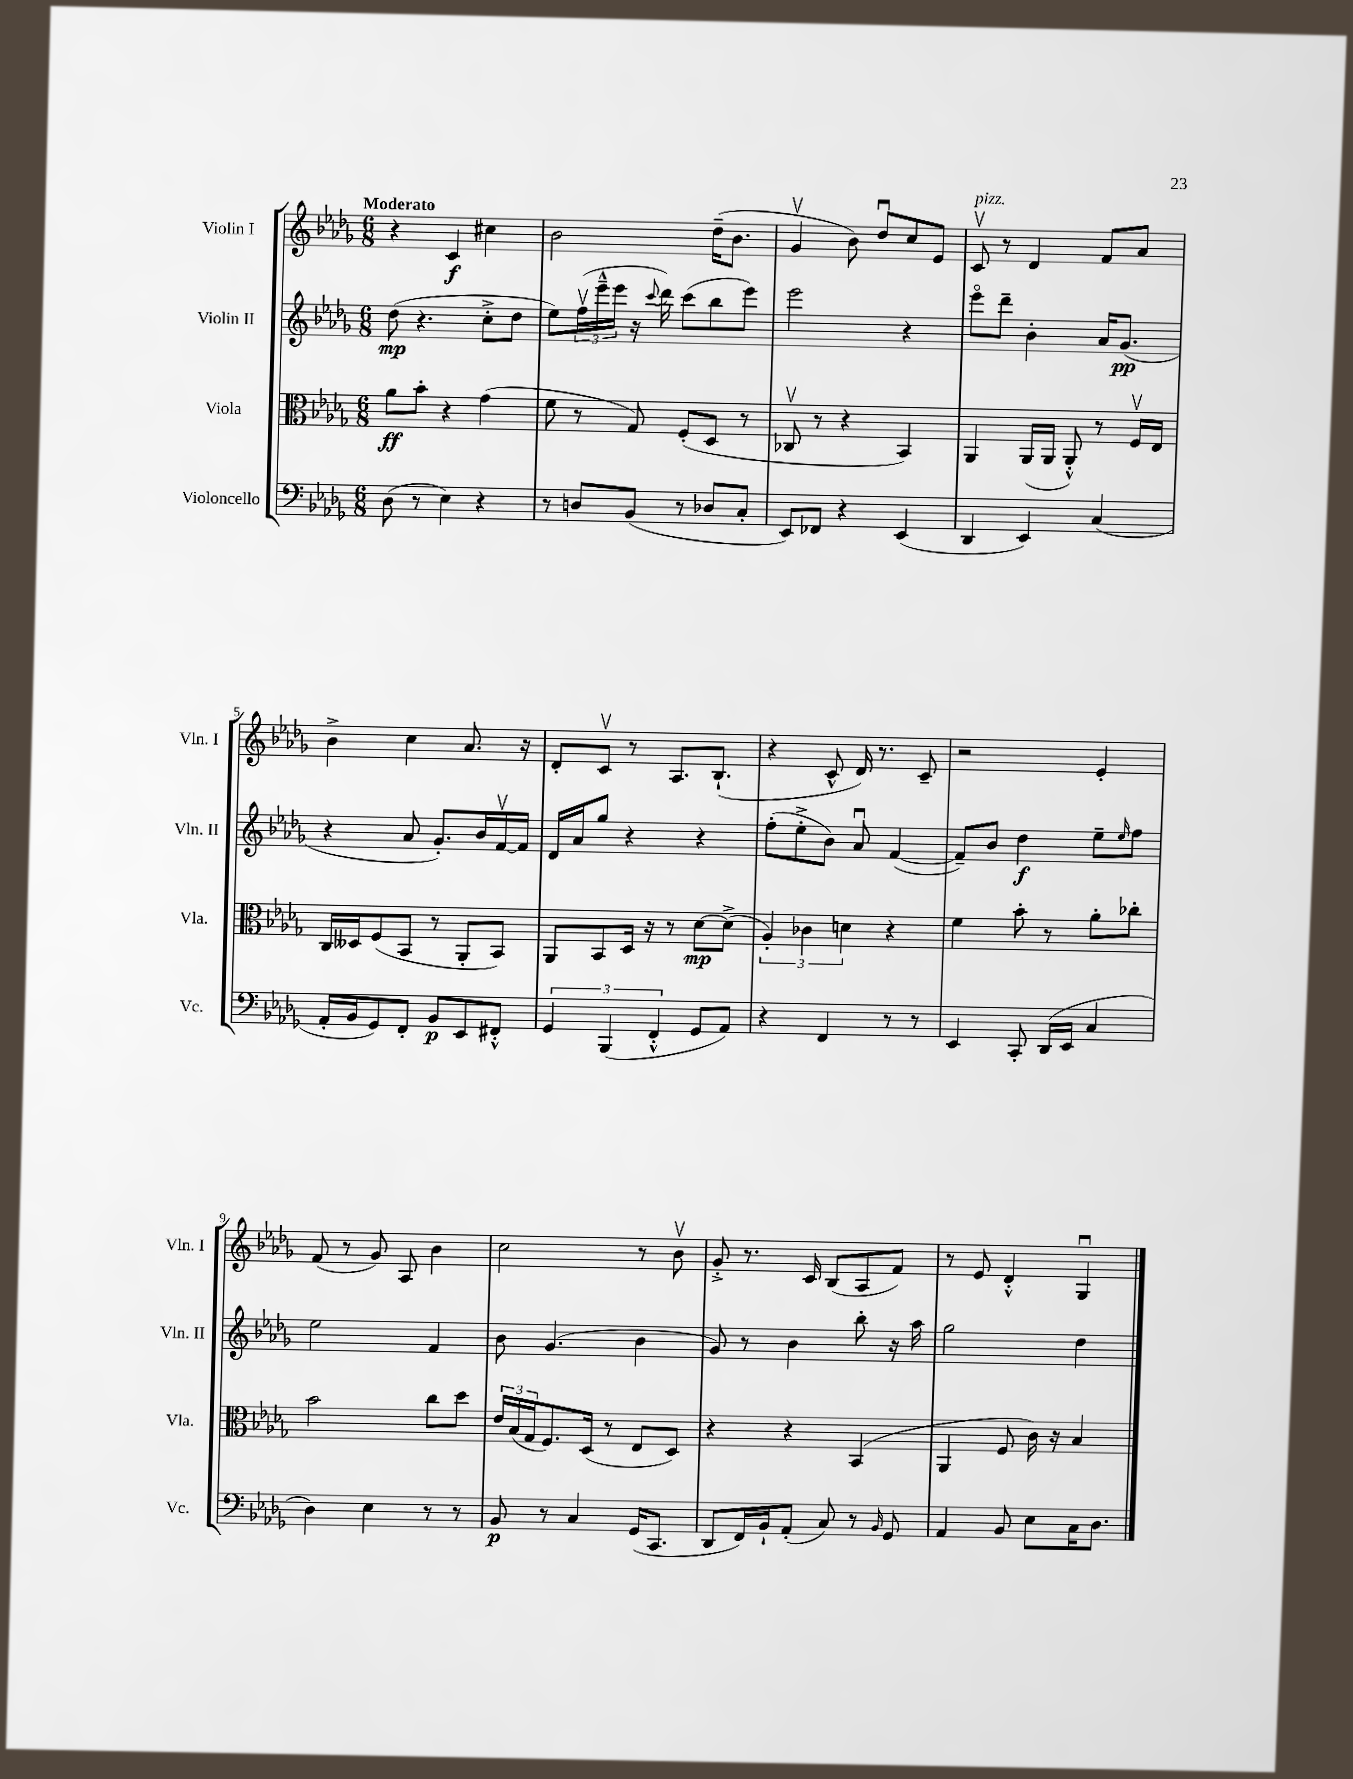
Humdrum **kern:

**kern	**dynam	**kern	**dynam	**kern	**dynam	**kern	**dynam
*part4	*part4	*part3	*part3	*part2	*part2	*part1	*part1
*staff4	*staff4	*staff3	*staff3	*staff2	*staff2	*staff1	*staff1
*I"Violoncello	*	*I"Viola	*	*I"Violin II	*	*I"Violin I	*
*I'Vc.	*	*I'Vla.	*	*I'Vln. II	*	*I'Vln. I	*
*clefF4	*	*clefC3	*	*clefG2	*	*clefG2	*
*k[b-e-a-d-g-]	*	*k[b-e-a-d-g-]	*	*k[b-e-a-d-g-]	*	*k[b-e-a-d-g-]	*
*M6/8	*	*M6/8	*	*M6/8	*	*M6/8	*
=1	=1	=1	=1	=1	=1	=1	=1
!	!	!	!	!	!	!LO:TX:a:B:t=Moderato	!
(8D-\	.	8a-\L	ff	(8dd-\	mp	4r	.
8r	.	8b-'\J	.	4.r	.	.	.
4E-\)	.	4r	.	.	.	4c/	f
4r	.	(4g-\	.	8cc'^\L	.	4cc#X\	.
.	.	.	.	8dd-\J	.	.	.
=2	=2	=2	=2	=2	=2	=2	=2
8r	.	8f\	.	8ee-\L)	.	2b-\	.
8Dn/L	.	8r	.	(24ffv\L	.	.	.
.	.	.	.	24eee-~^^\	.	.	.
.	.	.	.	24eee-\JJ	.	.	.
(8BB-/J	.	8G-/)	.	16r	.	.	.
.	.	.	.	8qqccc/	.	.	.
.	.	.	.	16ddd-\)	.	.	.
8r	.	(8F'/L	.	(8ccc\L	.	.	.
8D-X/L	.	8D-/J	.	8bb-\	.	(16dd-~\KL	.
.	.	.	.	.	.	8.b-\J	.
8C'/J	.	8r	.	8eee-\J)	.	.	.
=3	=3	=3	=3	=3	=3	=3	=3
8EE-/L)	.	8C-Xv/	.	2eee-\	.	4g-v/	.
8FF-X/J	.	8r	.	.	.	.	.
4r	.	4r	.	.	.	8b-\)	.
.	.	.	.	.	.	8dd-u/L	.
(4EE-/	.	4BB-/)	.	4r	.	8cc/	.
.	.	.	.	.	.	8e-/J	.
=4	=4	=4	=4	=4	=4	=4	=4
!	!	!	!	!	!	!LO:TX:a:i:t=pizz.	!
4DD-/	.	4AA-/	.	8eee-\L	.	8cv/	.
.	.	.	.	8ddd-~\J	.	8r	.
4EE-/)	.	(16AA-/LL	.	4b-'\	.	4d-/	.
.	.	16AA-/JJ	.	.	.	.	.
.	.	8AA-'^^/)	.	.	.	.	.
(4C/	.	8r	.	16a-/KL	.	8f/L	.
.	.	.	.	(8.g-/J	pp	.	.
.	.	16Fv/LL	.	.	.	8a-/J	.
.	.	16E-/JJ	.	.	.	.	.
!!LO:LB:g=z
=5	=5	=5	=5	=5	=5	=5	=5
16AA-'/LL	.	16C/LL	.	4r	.	4b-^\	.
16BB-/J	.	16D--X/J	.	.	.	.	.
8GG-/)	.	(8F/	.	.	.	.	.
8FF'/J	.	8BB-/J	.	8a-/	.	4cc\	.
8BB-/L	p	8r	.	8.g-'/L)	.	.	.
8EE-/	.	8AA-'/L	.	.	.	8.a-/	.
.	.	.	.	16b-/L	.	.	.
8FF#X'^^/J	.	8BB-/J)	.	[16fv/	.	.	.
.	.	.	.	16f/JJ]	.	16r	.
=6	=6	=6	=6	=6	=6	=6	=6
6GG-/	.	8AA-/L	.	16d-/LL	.	8d-'/L	.
.	.	.	.	16a-/J	.	.	.
.	.	8BB-/	.	8gg-/J	.	8cv/J	.
(6BBB-/	.	.	.	.	.	.	.
.	.	16D-/Jk	.	4r	.	8r	.
.	.	16r	.	.	.	.	.
6FF'^^/	.	.	.	.	.	.	.
.	.	8r	.	.	.	8.A-/L	.
8GG-/L	.	[8d-\L	mp	4r	.	.	.
.	.	.	.	.	.	(8.B-`/J	.
8AA-/J)	.	(8d-^\J]	.	.	.	.	.
=7	=7	=7	=7	=7	=7	=7	=7
4r	.	6A-'/)	.	(8ff'\L	.	4r	.
.	.	.	.	8ee-'^\	.	.	.
.	.	6c-X\	.	.	.	.	.
4FF/	.	.	.	8b-\J)	.	8c^^/	.
.	.	6dn\	.	.	.	.	.
.	.	.	.	8a-u/	.	16d-/)	.
.	.	.	.	.	.	8.r	.
8r	.	4r	.	([4f/	.	.	.
8r	.	.	.	.	.	8c~/	.
=8	=8	=8	=8	=8	=8	=8	=8
4EE-/	.	4f\	.	8f~/L])	.	2r	.
.	.	.	.	8b-/J	.	.	.
8CC'/	.	8b-'\	.	4dd-\	f	.	.
(16DD-/LL	.	8r	.	.	.	.	.
16EE-/JJ	.	.	.	.	.	.	.
4C/	.	8a-'\L	.	8ee-~\L	.	4e-'/	.
.	.	.	.	16qqee-/	.	.	.
.	.	8cc-X'\J	.	8ff\J	.	.	.
!!LO:LB:g=z
=9	=9	=9	=9	=9	=9	=9	=9
4D-\)	.	2b-\	.	2ee-\	.	(8f/	.
.	.	.	.	.	.	8r	.
4E-\	.	.	.	.	.	8g-/)	.
.	.	.	.	.	.	8A-/	.
8r	.	8cc\L	.	4f/	.	4b-\	.
8r	.	8dd-\J	.	.	.	.	.
=10	=10	=10	=10	=10	=10	=10	=10
8BB-/	p	24e-/LL	.	8b-\	.	2cc\	.
.	.	(24B-/	.	.	.	.	.
.	.	24G-/J	.	.	.	.	.
8r	.	8.F/)	.	(4.g-/	.	.	.
4C/	.	.	.	.	.	.	.
.	.	(16D-/Jk	.	.	.	.	.
.	.	8r	.	.	.	.	.
(16GG-/KL	.	8E-/L	.	4b-\	.	8r	.
8.CC/J	.	.	.	.	.	.	.
.	.	8D-/J)	.	.	.	8b-v\	.
=11	=11	=11	=11	=11	=11	=11	=11
8DD-/L	.	4r	.	8g-/)	.	8g-'^/	.
16FF/L)	.	.	.	8r	.	8.r	.
16BB-`/J	.	.	.	.	.	.	.
(8AA-'/J	.	4r	.	4b-\	.	.	.
.	.	.	.	.	.	16c/	.
8C/)	.	.	.	.	.	(8B-/L	.
8r	.	(4BB-/	.	8bb-'\	.	8A-/	.
16qqBB-/	.	.	.	.	.	.	.
8GG-/	.	.	.	16r	.	8f/J)	.
.	.	.	.	16aa-\	.	.	.
=12	=12	=12	=12	=12	=12	=12	=12
4AA-/	.	4AA-/	.	2gg-\	.	8r	.
.	.	.	.	.	.	8e-/	.
8BB-/	.	8F/	.	.	.	4d-'^^/	.
8E-\L	.	16c\)	.	.	.	.	.
.	.	16r	.	.	.	.	.
16C\K	.	4B-/	.	4dd-\	.	4G-u/	.
8.D-\J	.	.	.	.	.	.	.
==	==	==	==	==	==	==	==
*-	*-	*-	*-	*-	*-	*-	*-
